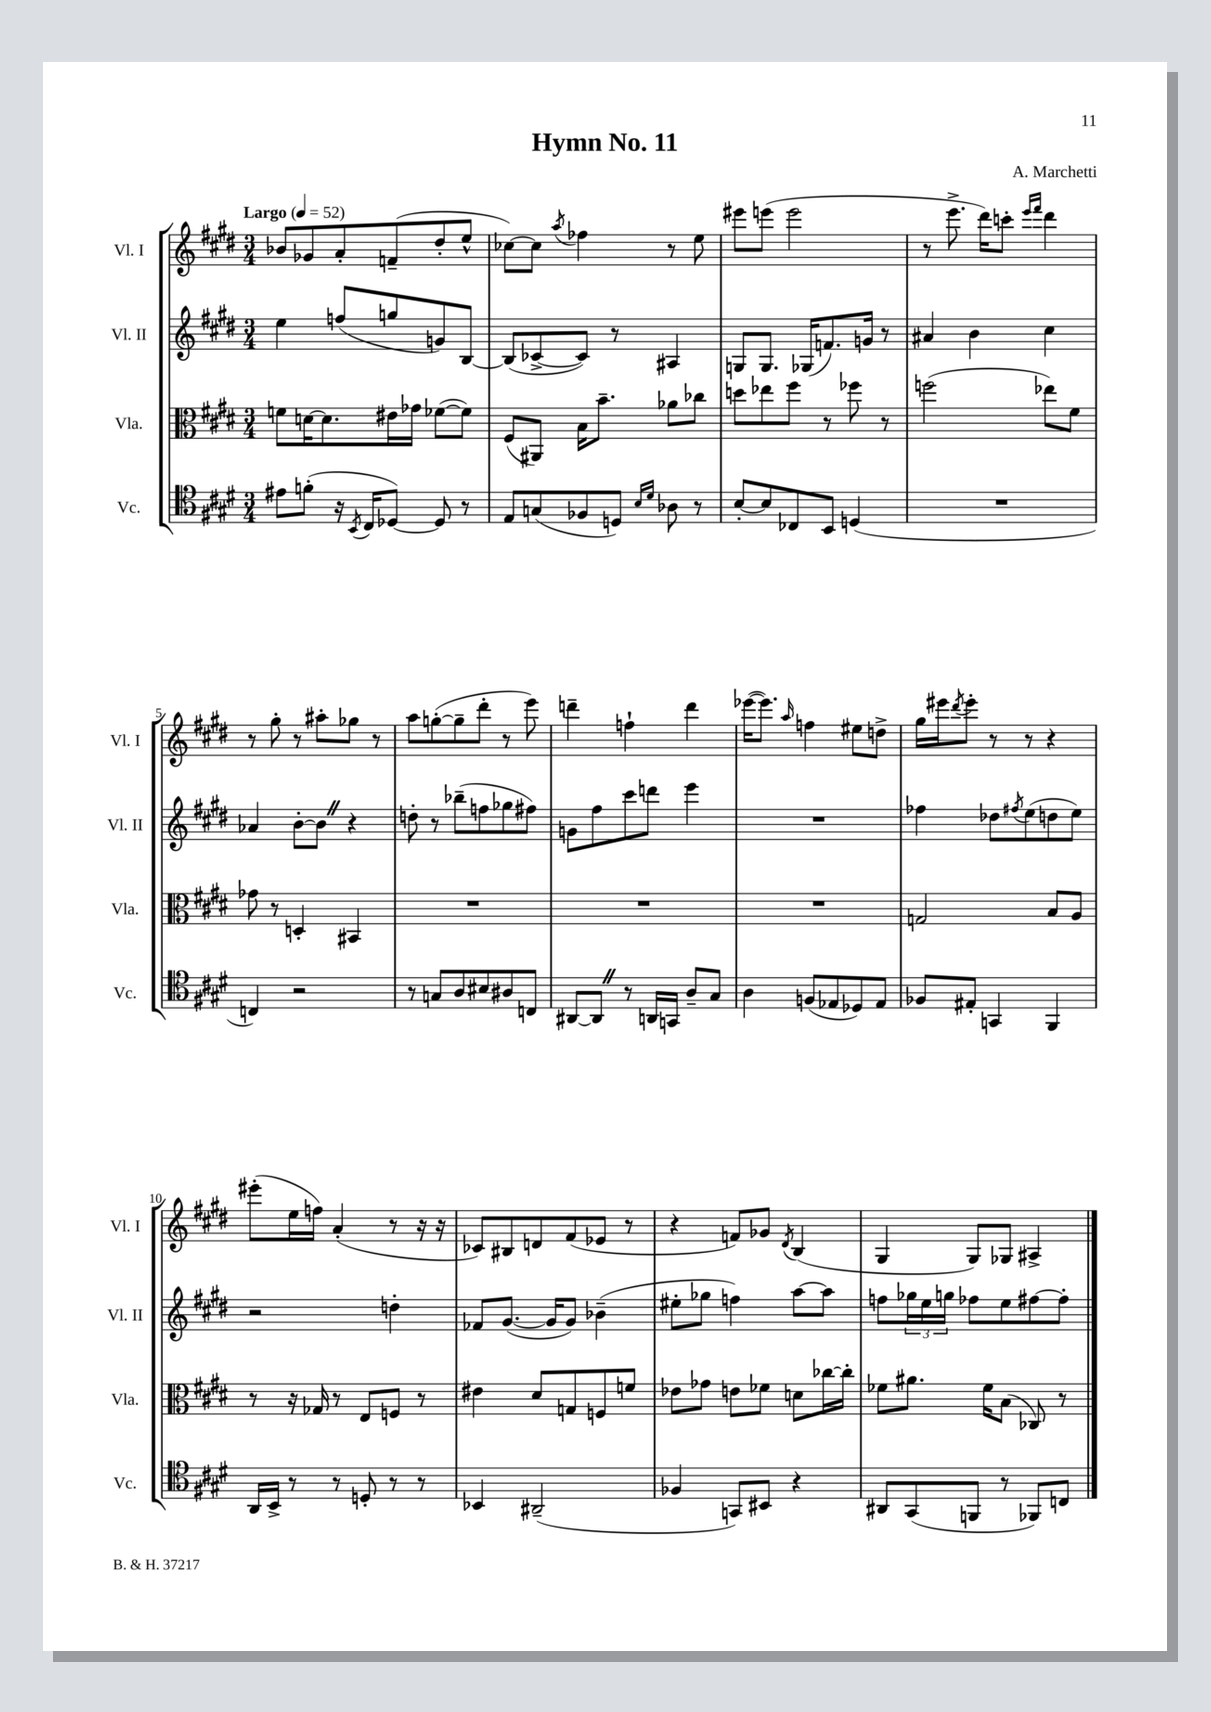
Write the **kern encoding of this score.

**kern	**kern	**kern	**kern
*part4	*part3	*part2	*part1
*staff4	*staff3	*staff2	*staff1
*I"Vc.	*I"Vla.	*I"Vl. II	*I"Vl. I
*I'Vc.	*I'Vla.	*I'Vl. II	*I'Vl. I
*clefC4	*clefC3	*clefG2	*clefG2
*k[f#c#g#d#]	*k[f#c#g#d#]	*k[f#c#g#d#]	*k[f#c#g#d#]
*M3/4	*M3/4	*M3/4	*M3/4
*MM52	*MM52	*MM52	*MM52
=1	=1	=1	=1
!	!	!	!LO:TX:a:B:t=Largo
8e#X\L	8fn\L	4ee\	8b-X/L
(8fn'\J	[16dn\K	.	8g-X/
.	8.d\]	.	.
16r	.	(8ffn/L	8a'/
8qBB/	.	.	.
16C#/KL	.	.	.
[8D-X/J)	16e#X\L	8ggn/	(8fn~/
.	16g-X\JJ	.	.
8D-/]	([8f-X\L	8gn/)	8dd#'/
8r	8f-\J])	[8B/J	8ee^^/J
=2	=2	=2	=2
8E/L	(8F#/L	(8B/L]	[8cc-X\L)
(8Gn/	8AA#X/J)	[8c-X^/	8cc-\J]
.	.	.	8qaa/
8F-X/	16B\KL	8c-/J])	4ff-X\
.	8.b~\J	.	.
8Dn/J)	.	8r	.
16qqB/LL	.	.	.
16qqd#/JJ	.	.	.
8A-X\	8a-X\L	4A#X/	8r
8r	8cc-X\J	.	8ee\
=3	=3	=3	=3
[8B'/L	8ddn\L	8Gn/L	8eee#X\L
8B/]	8ee-X\	8.G/J	(8eeen\J
8C-X/	8ff#\J	.	2eee\
.	.	(16G-X/KL	.
8BB/J	8r	8.fn/)	.
(4Dn/	8ff-X\	.	.
.	.	16gn/Jk	.
.	8r	8r	.
=4	=4	=4	=4
2.r	(2ffn\	4a#X/	8r
.	.	.	8.eee^\
.	.	4b\	.
.	.	.	16ddd#\KL)
.	.	.	8cccn'\J
.	.	.	16qqeee/LL
.	.	.	16qqfff#/JJ
.	8ee-X\L)	4cc#\	4ddd#\
.	8f#\J	.	.
!!LO:LB:g=z
=5	=5	=5	=5
4Cn/)	8g-X\	4a-X/	8r
.	8r	.	8gg#'\
2r	4Dn'/	[8b'\L	8r
.	.	8bZ\J]	8aa#X'\L
.	4BB#X/	4r	8gg-X\J
.	.	.	8r
=6	=6	=6	=6
8r	2.r	8ddn'\	8aa\L
8Gn/L	.	8r	([8ggn'\
8A/	.	(8bb-X~\L	8gg~\]
8B#X/	.	8ffn\	8ddd#'\J
8A#X/	.	8gg-X\	8r
8Cn/J	.	8ff#X\J)	8eee\)
=7	=7	=7	=7
[8AA#X/L	2.r	8gn\L	4dddn~\
8AA#Z/J]	.	8ff#\	.
8r	.	8ccc#\	4ffn`\
16AAn/LL	.	8dddn\J	.
16GGn/JJ	.	.	.
8A~/L	.	4eee\	4ddd\
8G#/J	.	.	.
=8	=8	=8	=8
4A\	2.r	2.r	([16eee-X\KL
.	.	.	8.eee-\J])
.	.	.	16qqaa/
(8Fn/L	.	.	4ffn\
8E-X/	.	.	.
8D-X/)	.	.	8ee#X\L
8E-/J	.	.	8ddn^\J
=9	=9	=9	=9
8F-X/L	2Gn/	4ff-X\	16gg#\LL
.	.	.	16eee#X\J
.	.	.	8qddd#/
8E#X'/J	.	.	8eee#'\J
4GGn/	.	8dd-X\L	8r
.	.	8qff#X/	.
.	.	(8ee\	8r
4FF#/	8B/L	8ddn\	4r
.	8A/J	8ee\J)	.
!!LO:LB:g=z
=10	=10	=10	=10
16AA/LL	8r	2r	(8eee#X'\L
16BB^/JJ	.	.	.
8r	16r	.	16ee\L
.	16G-X/	.	16ffn\JJ)
8r	8r	.	(4a'/
8Dn'/	8E/L	.	.
8r	8Fn/J	4ddn'\	8r
8r	8r	.	16r
.	.	.	16r
=11	=11	=11	=11
4BB-X/	4e#X\	8f-X/L	8c-X/L)
.	.	([8.g#/J	8B#X/
(2AA#X~/	8d#/L	.	8dn/
.	.	16g#/KL]	.
.	8Gn/	8g#/J)	(8f#/
.	8Fn/	(4b-X~\	8e-X/J
.	8fn/J	.	8r
=12	=12	=12	=12
4F-X/	8e-X\L	8ee#X'\L	4r
.	8g-X\J	8gg-X\J	.
8GGn/L)	8en\L	4ffn\)	8fn/L)
8BB#X/J	8f-X\J	.	8g-X/J
.	.	.	8qd#/
4r	8dn\L	[8aa\L	(4B/
.	[16cc-X\L	8aa\J]	.
.	16cc-'\JJ]	.	.
=13	=13	=13	=13
8AA#X/L	8f-X\L	8ffn\L	4G#/
(8GG#/	8.a#X\J	24gg-X\L	.
.	.	24ee\	.
.	.	24ggn\JJ	.
8FFn/J	.	8ff-X\L	8G#/L)
.	16f-\KL	.	.
8r	(8B\J	8ee\	8G-X/J
8FF-X/L)	8C-X/)	[8ff#X\	4A#X^/
8Cn/J	8r	8ff#'\J]	.
==	==	==	==
*-	*-	*-	*-
